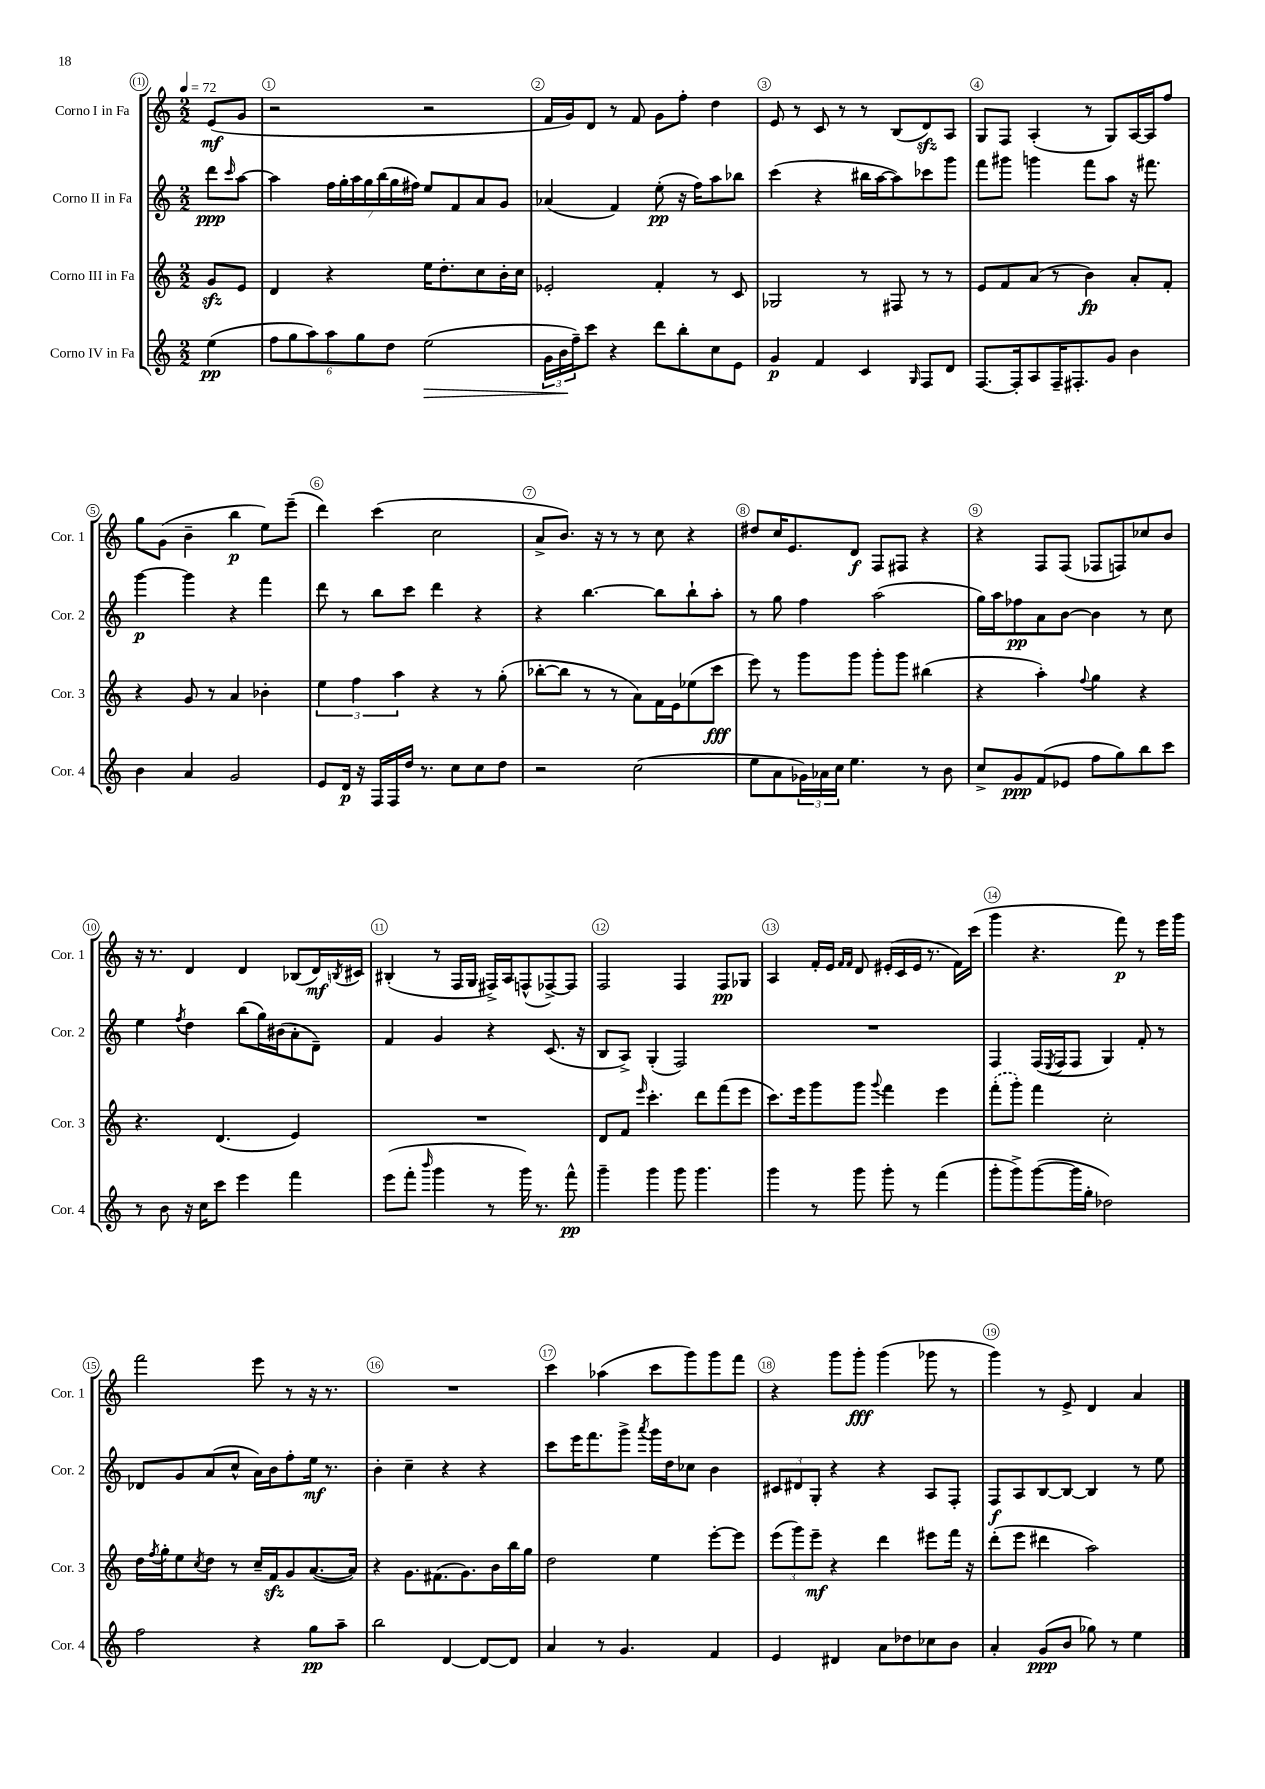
<<
\new StaffGroup <<
\new Staff = "s0" \with { instrumentName = "Corno I in Fa" shortInstrumentName = "Cor. 1" } {
    \clef treble \key c \major \numericTimeSignature \time 2/2 \partial 4 \tempo 4 = 72
    e'8\mf( g'8 |
    r2 r2 |
    f'16 g'16) d'8 r8 f'8 g'8 f''8-. d''4 |
    e'8 r8 c'8 r8 r8 b8( d'8\sfz) a8 |
    g8 f8 a4-.( r8 g8) a16~ a16 f''8 |
    g''8 g'8( b'4-- b''4\p e''8) e'''8--( |
    d'''4) c'''4( c''2 |
    a'8-> b'8.) r16 r8 r8 c''8 r4 |
    dis''8 c''16 e'8. d'8\f f8 fis8 r4 |
    r4 f8 f8( fes8 f8) ces''8 b'8 |
    r16 r8. d'4 d'4 bes8( d'16\mf) \acciaccatura { b8 } cis'16 |
    bis4-.( r8 f16 g16 fis16->) a16 f8-^( fes8~->) fes8 |
    f2 f4 f8\pp ges8 |
    a4 f'16-. e'16 \grace { f'16 f'16 } d'8 eis'16-.( c'16 eis'16 r8. f'16) c'''16( |
    g'''4 r4. f'''8\p) r8 e'''16 g'''16 |
    f'''2 e'''8 r8 r16 r8. |
    R1 |
    c'''4 aes''4( c'''8 g'''8) g'''8 f'''8 |
    r4 g'''8 g'''8-.\fff g'''4( ges'''8 r8 |
    g'''4) r8 e'8-> d'4 a'4 \bar "|." |
}
\new Staff = "s1" \with { instrumentName = "Corno II in Fa" shortInstrumentName = "Cor. 2" } {
    \clef treble \key c \major \numericTimeSignature \time 2/2 \partial 4
    d'''8\ppp \grace { c'''16 } a''8~ |
    a''4 \tuplet 7/4 { f''16 g''16-. a''16 g''16 b''16( g''16 fis''16) } e''8 f'8 a'8 g'8 |
    aes'4( f'4) e''8-.\pp( r16 f''16) a''8 bes''8 |
    c'''4( r4 bis''16 a''16~ a''8) ces'''8 g'''8 |
    f'''8 gis'''8 g'''4 f'''8 a''8 r16 fis'''8. |
    g'''4~\p g'''4 r4 f'''4 |
    d'''8 r8 b''8 c'''8 d'''4 r4 |
    r4 b''4.~ b''8 b''8-! a''8-. |
    r8 g''8 f''4 a''2( |
    g''16) a''16 fes''8\pp a'8 b'8~ b'4 r8 c''8 |
    e''4 \acciaccatura { f''8 } d''4 b''8( g''16) bis'16( a'8-. d'8--) |
    f'4 g'4 r4 c'8.( r16 |
    b8 a8->) g4-.( f2) |
    R1 |
    f4 f16( \acciaccatura { e8 } f16 f8 g4) f'8-. r8 |
    des'8 g'8 a'8( c''8-^ a'16) b'16 f''8-. e''16\mf r8. |
    b'4-. c''4-- r4 r4 |
    c'''8 e'''16 f'''8. g'''8-> \acciaccatura { a'''8 } g'''16 d''16 ces''8 b'4 |
    \tuplet 3/2 { cis'8 dis'8 g8-. } r4 r4 a8 f8-. |
    f8\f a8 b8~ b8~ b4 r8 e''8 \bar "|." |
}
\new Staff = "s2" \with { instrumentName = "Corno III in Fa" shortInstrumentName = "Cor. 3" } {
    \clef treble \key c \major \numericTimeSignature \time 2/2 \partial 4
    g'8\sfz e'8 |
    d'4 r4 e''16 d''8.-. c''8 b'16-. c''16 |
    ees'2-. f'4-. r8 c'8 |
    ges2 r8 fis8 r8 r8 |
    e'8 f'8 a'8( r8 b'4\fp) a'8-. f'8-. |
    r4 g'8 r8 a'4 bes'4-. |
    \tuplet 3/2 { e''4 f''4 a''4 } r4 r8 g''8-.( |
    bes''8~-. bes''8 r8 r8 a'8) f'16 e'16 ees''8( c'''8\fff |
    e'''8) r8 g'''8 g'''8 g'''8-. g'''8 bis''4( |
    r4 a''4-.) \appoggiatura { f''8 } g''4 r4 |
    r4. d'4.( e'4) |
    R1 |
    d'8 f'8 \grace { e'''16 } c'''4.-. d'''8 f'''8( e'''8 |
    c'''8.) e'''16 g'''8 g'''8 \appoggiatura { g'''8 } f'''4 e'''4 |
    \once \slurDashed f'''8-.( g'''8-.) f'''4 c''2-. |
    d''16 \acciaccatura { f''8 } g''16-. e''8 \acciaccatura { c''8 } d''8 r8 c''16-- f'16\sfz g'8 a'8.~( a'16) |
    r4 g'8. fis'8.( g'8.) b'16 b''16 g''16 |
    d''2 e''4 e'''8~-. e'''8 |
    \tuplet 3/2 { e'''8( g'''8) e'''8--\mf } r4 d'''4 eis'''8 f'''16 r16 |
    d'''8-.( e'''8 dis'''4 a''2) \bar "|." |
}
\new Staff = "s3" \with { instrumentName = "Corno IV in Fa" shortInstrumentName = "Cor. 4" } {
    \clef treble \key c \major \numericTimeSignature \time 2/2 \partial 4
    e''4\pp( |
    \tuplet 6/4 { f''8 g''8 a''8) a''8 g''8 d''8 } e''2\>( |
    \tuplet 3/2 { g'16 b'16\! f''16--) } c'''8 r4 d'''8 b''8-. c''8 e'8 |
    g'4\p f'4 c'4 \grace { g16 } f8 d'8 |
    f8.~ f16-. a8 f16-- fis8.-. g'8 b'4 |
    b'4 a'4 g'2 |
    e'8 d'16\p r16 f16 f16 d''16 r8. c''8 c''8 d''8 |
    r2 c''2( |
    e''8 a'8 \tuplet 3/2 { ges'16) aes'16 c''16 } e''4. r8 b'8 |
    c''8-> g'8\ppp f'8( ees'8 f''8 g''8) b''8 c'''8 |
    r8 b'8 r16 c''16 c'''8 e'''4 f'''4 |
    e'''8( f'''8-. \grace { b'''16 } g'''4 r8 g'''16) r8. f'''8-^\pp |
    g'''4-- g'''4 g'''8 g'''4. |
    g'''4 r8 g'''8 g'''8-. r8 f'''4( |
    g'''8-. g'''8->) g'''8~( g'''16 g''16-. des''2) |
    f''2 r4 g''8\pp a''8-- |
    b''2 d'4~ d'8~ d'8 |
    a'4 r8 g'4. f'4 |
    e'4 dis'4 a'8 des''8 ces''8 b'8 |
    a'4-. g'8\ppp( b'8 ges''8) r8 e''4 \bar "|." |
}
>>
>>
\layout { \context { \Score \override BarNumber.break-visibility = ##(#f #t #t) barNumberVisibility = #all-bar-numbers-visible \override BarNumber.stencil = #(make-stencil-circler 0.1 0.3 ly:text-interface::print) } }
